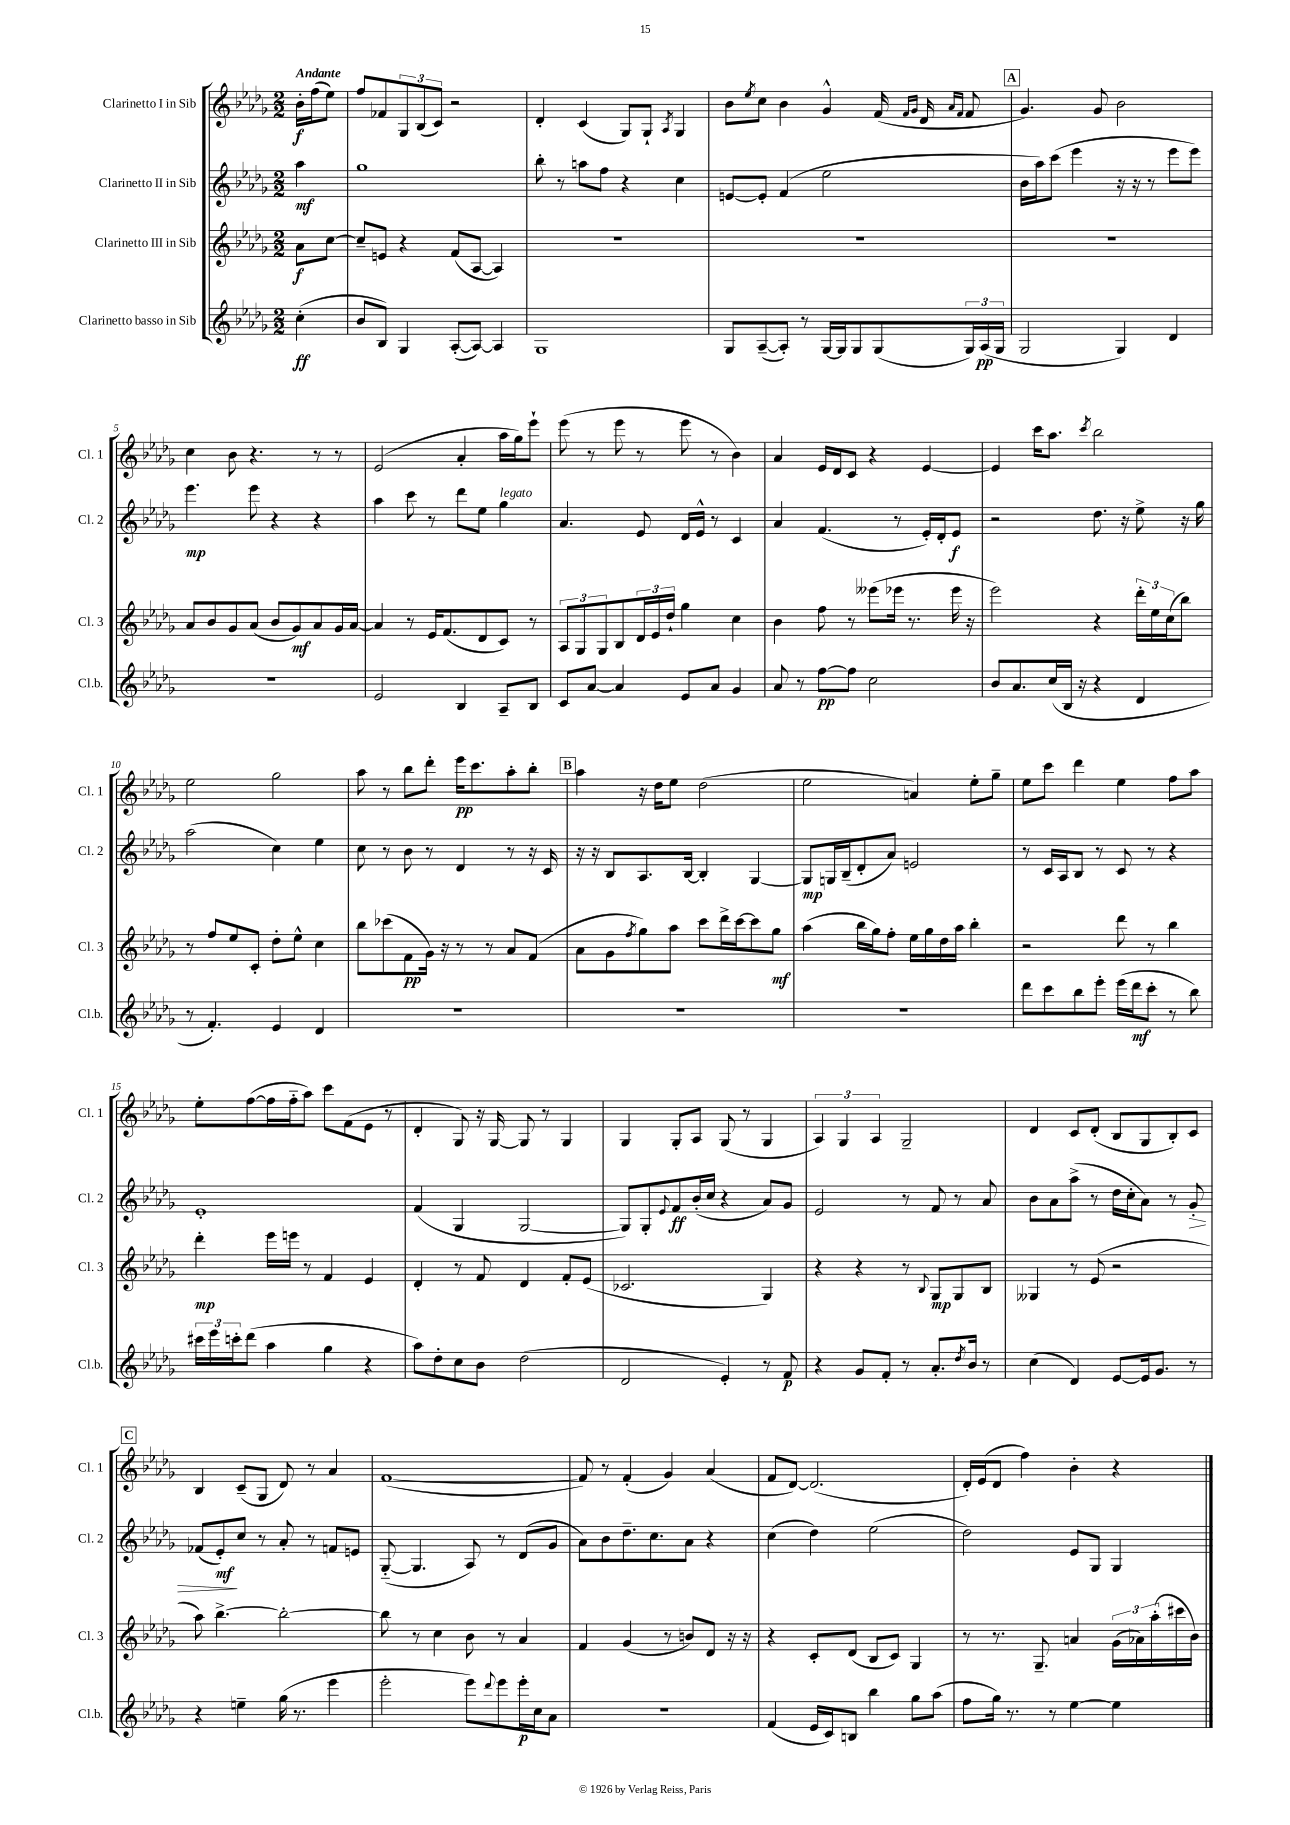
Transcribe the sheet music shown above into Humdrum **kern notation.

**kern	**kern	**kern	**kern
*staff4	*staff3	*staff2	*staff1
*clefG2	*clefG2	*clefG2	*clefG2
*k[b-e-a-d-g-]	*k[b-e-a-d-g-]	*k[b-e-a-d-g-]	*k[b-e-a-d-g-]
*M2/2	*M2/2	*M2/2	*M2/2
(4cc'	8a-	4aa-	16b-'
.	.	.	(16ff
.	[8cc	.	8ee-)
=	=	=	=
8b-	8cc~]	1gg-	8ff
8B-)	8e	.	8f-
4G-	4r	.	12G-
.	.	.	(12B-
.	.	.	12c)
([8A-'	(8f	.	2r
8A-_)	[8A-	.	.
4A-]	4A-])	.	.
=	=	=	=
1G-	1r	8bb-'	4d-'
.	.	8r	.
.	.	8aa	(4c
.	.	8ff	.
.	.	4r	8G-)
.	.	.	8G-`
.	.	.	8qA-
.	.	4cc	4G-
=	=	=	=
8G-	1r	[8e	8b-
.	.	.	8qee-
([8A-~	.	8e']	8cc
8A-'])	.	(4f	4b-
8r	.	.	.
[16G-	.	2ee-	4g-^^
16G-]	.	.	.
8G-	.	.	.
(8G-	.	.	(16f
.	.	.	16qqf
.	.	.	16qqg-
.	.	.	16d-
.	.	.	16qqa-
.	.	.	16qqf
24G-)	.	.	8f
(24A-	.	.	.
24G-	.	.	.
=	=	=	=
2G-	1r	16b-	4.g-)
.	.	16aa-)	.
.	.	(8ccc	.
.	.	4eee-	.
.	.	.	8g-
4G-)	.	16r	2b-
.	.	16r	.
.	.	8r	.
4d-	.	8eee-	.
.	.	8eee-)	.
=	=	=	=
1r	8a-	4.eee-	4cc
.	8b-	.	.
.	8g-	.	8b-
.	(8a-	8eee-	4.r
.	8b-	4r	.
.	8g-)	.	.
.	8a-	4r	8r
.	16g-	.	8r
.	[16a-	.	.
=	=	=	=
2e-	4a-]	4aa-	(2e-
.	8r	8ccc	.
.	16e-	8r	.
.	(8.f	.	.
4B-	.	8ddd-	4a-'
.	8d-	8ee-	.
8A-~	8c)	4gg-	16aa-
.	.	.	16gg-)
8B-	8r	.	8eee-`
=	=	=	=
8c	12A-	4.a-	(8eee-
.	12G-	.	.
[8a-	.	.	8r
.	12G-	.	.
4a-]	8B-	.	8eee-
.	24d-	8e-	8r
.	24e-	.	.
.	24dd-`	.	.
8e-	4gg-	16d-	8eee-
.	.	16e-^^	.
8a-	.	8r	8r
4g-	4cc	4c	4b-)
=	=	=	=
8a-	4b-	4a-	4a-
8r	.	.	.
[8ff	8ff	(4.f	16e-
.	.	.	16d-
8ff]	8r	.	8c
2cc	(8eee--	.	4r
.	16eee-	8r	.
.	8.r	.	.
.	.	16e-')	[4e-
.	.	16d-'	.
.	16eee-	8e-	.
.	16r	.	.
=	=	=	=
8b-	2eee-)	2r	4e-]
8.a-	.	.	.
.	.	.	16ccc
(16cc	.	.	8.aa-
16B-	.	.	.
16r	.	.	.
.	.	.	8qccc
4r	4r	8.dd-	2bb-
.	.	16r	.
4d-	24ddd-'	8ee-^	.
.	24ee-	.	.
.	(24cc	.	.
.	8bb-)	16r	.
.	.	16gg-	.
=	=	=	=
8r	8r	(2aa-	2ee-
4.f')	8ff	.	.
.	8ee-	.	.
.	8c'	.	.
4e-	8dd-'	4cc)	2gg-
.	8ee-^^	.	.
4d-	4cc	4ee-	.
=	=	=	=
1r	8bb-	8cc	8aa-
.	(8ccc-	8r	8r
.	8f	8b-	8bb-
.	16g-)	8r	8ddd-'
.	16r	.	.
.	8r	4d-	16eee-
.	.	.	8.ccc
.	8r	.	.
.	8a-	8r	8aa-'
.	(8f	16r	8bb-'
.	.	16c	.
=	=	=	=
1r	8a-	16r	4aa-
.	.	16r	.
.	8g-	8B-	.
.	8qff	.	.
.	8gg-)	8.A-	16r
.	.	.	16dd-
.	8aa-	.	8ee-
.	.	[16B-	.
.	8ccc	4B-']	(2dd-
.	16ddd-^	.	.
.	[16ccc	.	.
.	8ccc]	[4G-	.
.	8gg-	.	.
=	=	=	=
1r	(4aa-	8G-]	2ee-
.	.	16G	.
.	.	(16B-~	.
.	16bb-	8d-'	.
.	16gg-)	.	.
.	8ff'	8a-)	.
.	16ee-	2e	4a)
.	16gg-	.	.
.	16dd-	.	.
.	16aa-	.	.
.	4bb-'	.	8ee-'
.	.	.	8gg-~
=	=	=	=
8ddd-	2r	8r	8ee-
8ccc	.	16c	8ccc
.	.	16A-	.
8bb-	.	8B-	4ddd-
8eee-'	.	8r	.
(16eee-	8ddd-	8c	4ee-
16ddd-	.	.	.
8ccc'	8r	8r	.
8r	4bb-	4r	8ff
8bb-)	.	.	8aa-
=	=	=	=
24ccc#	4ddd-'	1e-'	8ee-'
24eee-	.	.	.
24ccc'	.	.	.
(8ddd-	.	.	([8ff
4aa-	16eee-	.	16ff]
.	16eee	.	16ff'~
.	8r	.	8aa-)
4gg-	4f	.	8ccc
.	.	.	(8f
4r	4e-	.	8e-
.	.	.	8r
=	=	=	=
8aa-)	4d-'	(4f	4d-'
8dd-'	.	.	.
8cc	8r	4G-	8G-)
8b-	8f	.	16r
.	.	.	[16G-
(2dd-	4d-	[2G-	8G-]
.	.	.	8r
.	8f'	.	4G-
.	(8e-	.	.
=	=	=	=
2d-	2.c-	8G-])	4G-
.	.	8G-'	.
.	.	8qqe-	.
.	.	8f	8G-'
.	.	(16b-'	8A-
.	.	16cc	.
4e-')	.	4r	(8G-
.	.	.	8r
8r	4G-)	8a-)	4G-
8f	.	8g-	.
=	=	=	=
4r	4r	2e-	6A-)
.	.	.	6G-
8g-	4r	.	.
.	.	.	6A-
8f'	.	.	.
8r	8r	8r	2G-~
.	8qqB-	.	.
8.a-'	8G-	8f	.
.	8G-	8r	.
8qdd-	.	.	.
16b-	.	.	.
8r	8B-	8a-	.
=	=	=	=
(4cc	4G--	8b-	4d-
.	.	8a-	.
4d-)	8r	(8aa-^	8c
.	(8e-	8r	(8d-'
[8e-	2r	16dd-	8B-
.	.	16cc'	.
16e-]	.	8a-)	8G-
8.g-	.	.	.
.	.	8r	8B-')
8r	.	8g-'	8c
=	=	=	=
4r	8aa-)	(8f-	4B-
.	[4.bb-^	8e-')	.
4ee~	.	8cc	(8c~
.	.	8r	8G-
(16gg-	2bb-'_	8a-'	8d-)
8.r	.	.	.
.	.	8r	8r
4eee-	.	8f	4a-
.	.	8e	.
=	=	=	=
2eee-'	8bb-]	([8G-'~	([1f
.	8r	4.G-]	.
.	4cc	.	.
8eee-)	8b-	8A-)	.
8qqddd-	.	.	.
8eee-	8r	8r	.
16eee-'	4a-	(8d-	.
16cc	.	.	.
8a-	.	8g-	.
=	=	=	=
1r	4f	8a-)	8f])
.	.	8b-	8r
.	(4g-	8.dd-~	(4f'
.	.	8.cc	.
.	8r	.	4g-)
.	8b)	8a-	.
.	8d-	4r	(4a-
.	16r	.	.
.	16r	.	.
=	=	=	=
(4f	4r	(4cc	8f
.	.	.	[8d-)
16e-	8c'	4dd-)	(2.d-]
16c)	.	.	.
8B	(8d-	.	.
4bb-	8B-	(2ee-	.
.	8c)	.	.
8gg-	4G-	.	.
(8aa-	.	.	.
=	=	=	=
8ff	8r	2dd-)	16d-')
.	.	.	(16e-
16gg-)	8.r	.	8d-
8.r	.	.	.
.	.	.	4ff)
.	8.G-~	.	.
8r	.	.	.
[4ee-	4a	8e-	4b-'
.	.	8G-	.
4ee-]	(24g-	4G-	4r
.	24a-)	.	.
.	(24aa-'	.	.
.	16ccc#	.	.
.	16b-)	.	.
==	==	==	==
*-	*-	*-	*-
